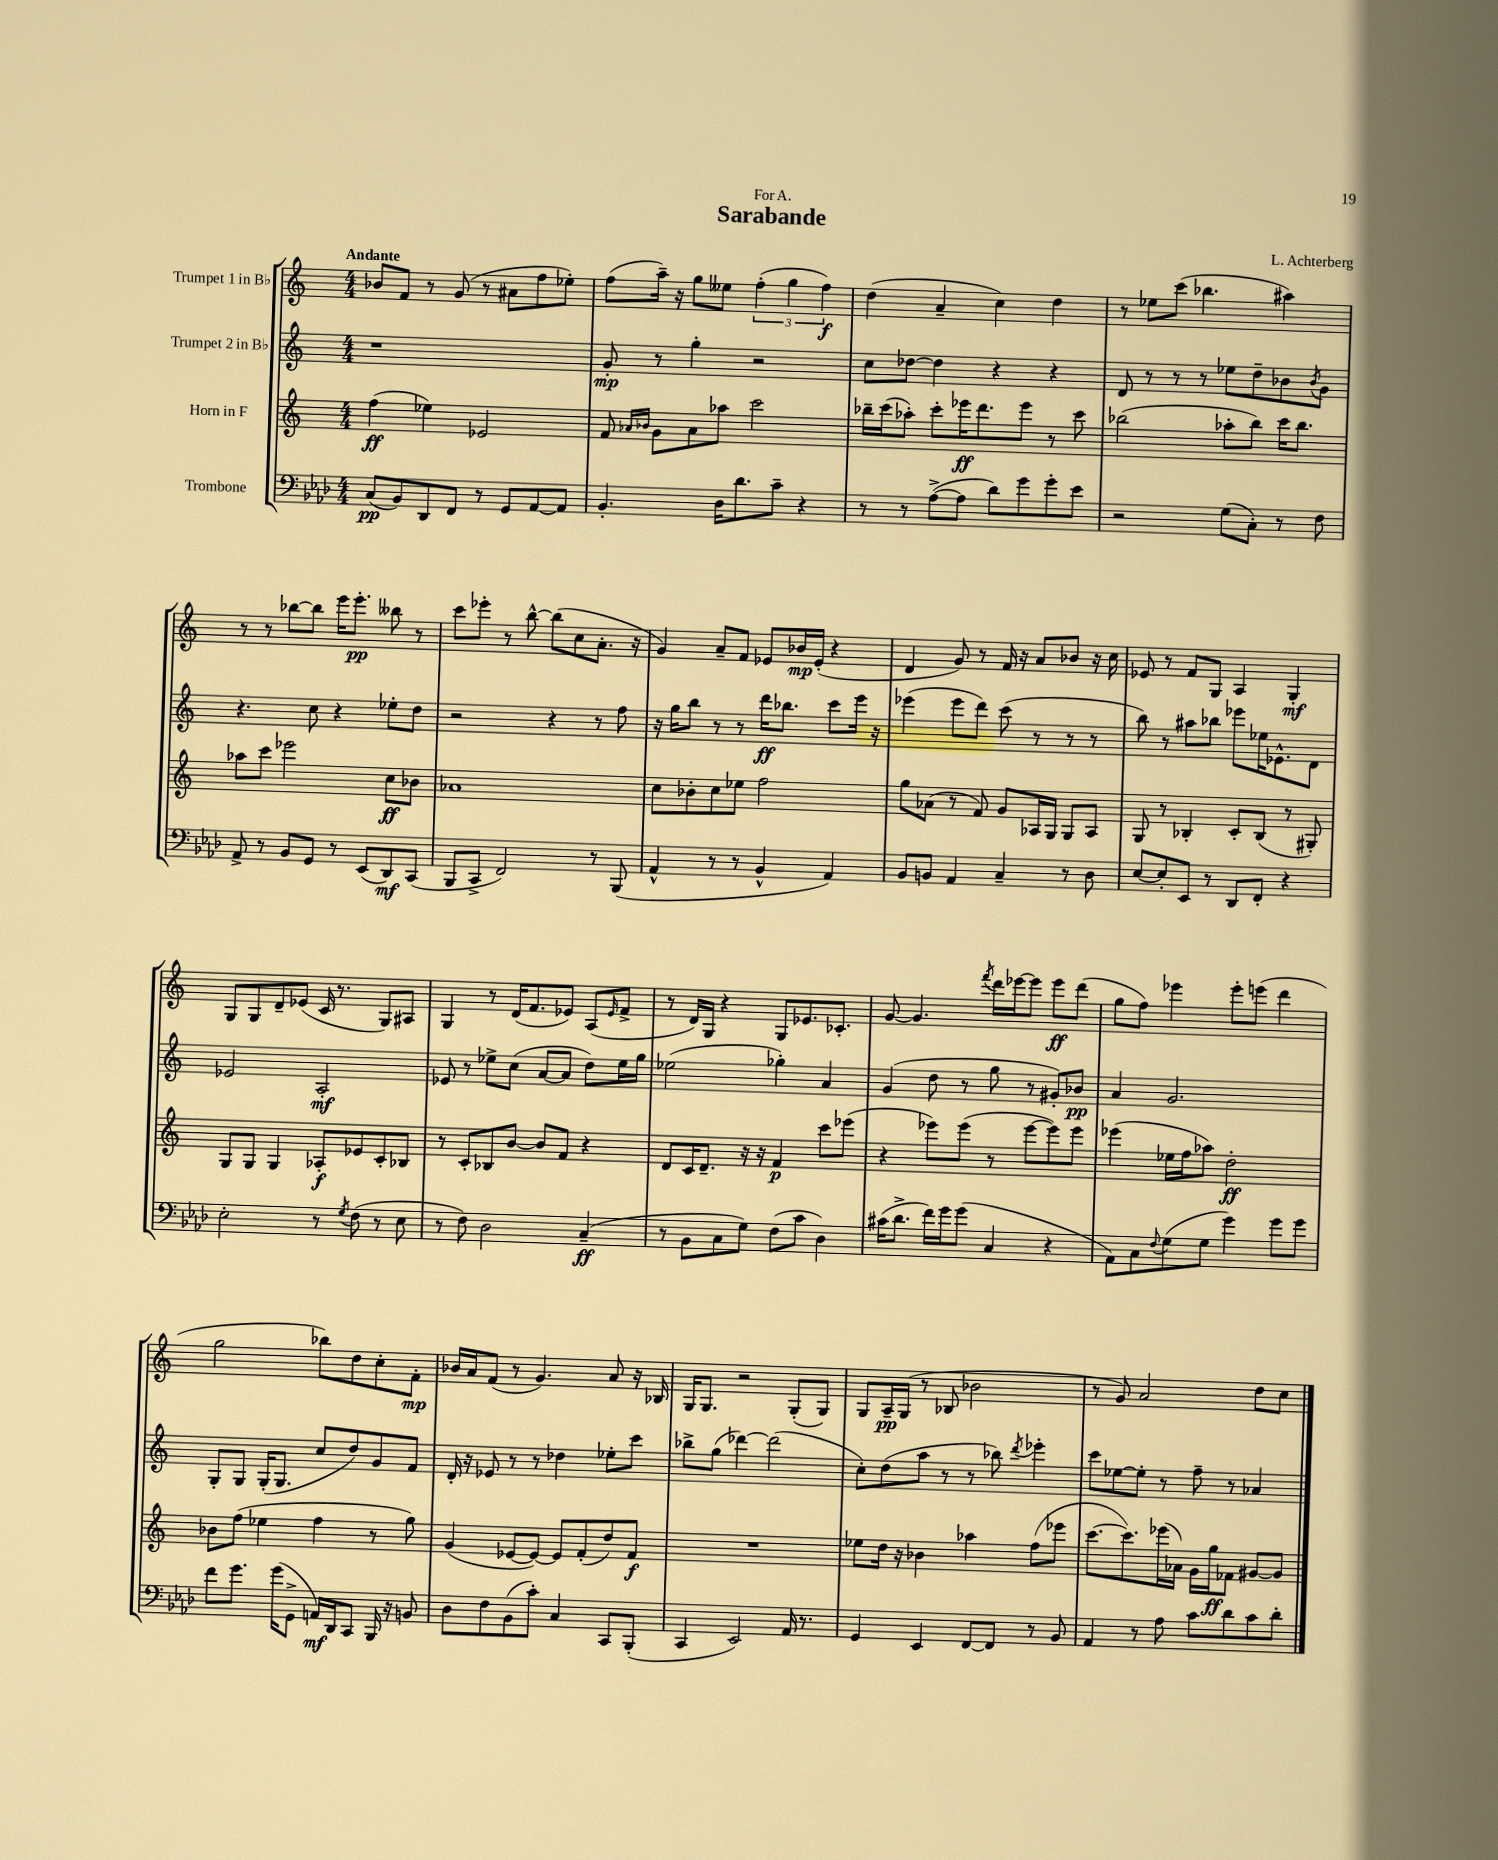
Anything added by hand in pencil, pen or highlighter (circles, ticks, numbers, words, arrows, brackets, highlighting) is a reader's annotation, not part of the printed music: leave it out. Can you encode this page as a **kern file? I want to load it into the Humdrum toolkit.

**kern	**kern	**kern	**kern
*staff4	*staff3	*staff2	*staff1
*clefF4	*clefG2	*clefG2	*clefG2
*k[b-e-a-d-]	*k[]	*k[]	*k[]
*M4/4	*M4/4	*M4/4	*M4/4
(8C	(4ff	1r	8b-
8BB-)	.	.	8f
8DD-	4ee-)	.	8r
8FF	.	.	(8g
8r	2e-	.	8r
8GG	.	.	8a#
[8AA-	.	.	8ff
8AA-]	.	.	8ee-')
=	=	=	=
4.BB-'	8f	8g'	(8ff
.	16qqa-	.	.
.	16qqb-	.	.
.	8g	8r	16aa~)
.	.	.	16r
.	8a-	4gg'	8gg
16D-	8aa-	.	8ee--
8.d-	.	.	.
.	2ccc	2r	(6ff'
8c~	.	.	.
.	.	.	6gg
4r	.	.	.
.	.	.	6ff)
=	=	=	=
8r	16bb-~	8cc	(4dd
.	(16ccc	.	.
8r	8aa-')	[8dd-	.
([8A-^	8ccc'	4dd-]	4a~
8A-]	16eee-	.	.
.	8.ddd	.	.
8d-)	.	4r	4cc)
8g	8eee-	.	.
8g'	8r	4r	4dd
8e-	8ccc	.	.
=	=	=	=
2r	(2bb-	8d	8r
.	.	8r	8ee-
.	.	8r	(8ccc
.	.	8r	4.bb-
(8G	8aa-'	8ee-	.
8C')	8bb-)	8dd~	.
8r	16ccc	8b-	4aa#)
.	8.bb-	.	.
.	.	8qb-	.
8F	.	8g	.
=	=	=	=
8AA-^	8aa-	4.r	8r
8r	8ccc	.	8r
8BB-	2eee-	.	[8bb-
8GG	.	8cc	8bb-]
8r	.	4r	16eee
.	.	.	8.eee'
(8EE-	.	.	.
8DD-)	8cc	8ee-'	8bb--
(8CC	8b-	8dd	8r
=	=	=	=
8BBB-	1a-	2r	8ccc
8CC^	.	.	8eee-'
2FF)	.	.	8r
.	.	.	[8bb^^
.	.	4r	(8bb]
.	.	.	8cc
8r	.	8r	8.a'
(8BBB-	.	8ff	.
.	.	.	16r
=	=	=	=
4AA-^^	8cc	16r	4g)
.	.	16gg	.
.	8b-'	8bb	.
8r	8cc	8r	8a~
8r	8ee-	8r	8f
4BB-^^	2ff	16ddd	8e-
.	.	8.bb-	.
.	.	.	16b-
.	.	.	(16e-'
4AA-)	.	8ccc	4r
.	.	16eee	.
.	.	16r	.
=	=	=	=
8BB-	8gg	(4eee-	4d
8BB	(8a-	.	.
4AA-	8r	8eee-	8g)
.	8f)	8ddd)	8r
4C~	8g	(8ccc	16f
.	.	.	16r
.	16A-	8r	8a
.	16G	.	.
8r	8G	8r	8b-
8D-	8A-	8r	16r
.	.	.	16cc
=	=	=	=
[8E-	8G	8bb)	8e-
8E-']	8r	8r	8r
8EE-	4B-'	8aa#	8f
8r	.	8bb-	8G
8DD-	8c'	8eee-	4A
8FF'	(8B-	16ee-	.
.	.	8.e-^^	.
4r	8r	.	4G'
.	8G#')	8d	.
=	=	=	=
2E-'	8G	2e-	8G
.	8G	.	8G
.	4G	.	8d~
.	.	.	(8e-
8r	8A-'	2A'	16c
.	.	.	8.r
8qG	.	.	.
(8F	8e-	.	.
8r	8c'	.	8G)
8E-	8B-	.	8A#
=	=	=	=
8r	8r	8e-	4G
8F)	8c'	8r	.
2D-	8B-	8ee-^	8r
.	[8b	(8cc	(16d
.	.	.	8.f
.	8b]	[8a	.
.	8f	8a]	8e-)
(4C~	4r	8dd)	(8A
.	.	.	16qqe-
.	.	16ee-	8f^
.	.	16gg	.
=	=	=	=
8r	8d	(2ee-	8r
8BB-	16c	.	16d)
.	8.d~	.	16G
8C	.	.	4r
8G)	16r	.	.
.	16r	.	.
(8F	4f	4gg-')	8G
8c	.	.	8.e-
4D-)	8ccc	4a	.
.	.	.	8.c-'
.	(8eee-	.	.
=	=	=	=
(16c#	4r	(4g	[8g
8.d-^	.	.	.
.	.	.	4.g]
16f)	8eee-)	8dd	.
16g	.	.	.
(8g	(8eee-	8r	.
.	.	.	8qfff
4C	8r	8gg	16ddd
.	.	.	[16eee-
.	[8eee-	8r	8eee-]
4r	8eee-])	8g#')	8eee-
.	8eee-	8b-	(8ddd
=	=	=	=
8AA-)	(4eee-	4a	8gg
8C	.	.	8ff)
8qqF	.	.	.
(8G	16ee-	2.g	4eee-
.	16ff	.	.
8G	8aa-)	.	.
4g)	2dd'	.	8eee-'
.	.	.	(8eee
8g	.	.	4ddd
8g	.	.	.
=	=	=	=
8f	8b-	8G'	2gg
8.g	(8ff	8G	.
.	4ee-	(16G'	.
(16g	.	8.G	.
8GG^	.	.	.
16AA)	4ff	8cc	8bb-)
16DD-	.	.	.
8CC	.	8dd)	8dd
16BBB-	8r	8g	8cc'
16r	.	.	.
8BB	8gg)	8f	8f'
=	=	=	=
8D-	(4g	16d'	16b-
.	.	16r	16a
8F	.	8e-	(8f
(8BB-	[8e-	8r	8r
8c')	8e-_)	8r	4.g)
4C	8e-]	4dd-	.
.	(8f'	.	.
8CC	8dd)	8ee-'	8a
(8BBB-'	8f	8ccc	16r
.	.	.	16B-
=	=	=	=
4CC	1r	8bb-^	16G
.	.	.	8.G
.	.	(8gg	.
2EE-)	.	[4ddd-)	2r
.	.	(2ddd-]	.
16AA-	.	.	(8G'
8.r	.	.	.
.	.	.	8G)
=	=	=	=
4GG	8ee-	8cc')	8G
.	16dd	(8dd	16A~
.	16r	.	(16G
4EE-	4b-	8aa	8r
.	.	8r	8B-
[8FF	4aa-	8r	2b-
8FF]	.	8bb-)	.
.	.	8qddd	.
8r	(8ff	4eee-'	.
8BB-	8eee-	.	.
=	=	=	=
4AA-	[8.ccc	8ccc	8r
.	.	[8ee-	8g)
.	8.ccc])	.	.
8r	.	8ee-']	2a
8A-	(16eee-	8r	.
.	16a-)	.	.
8c	16g	8ff~	.
.	16gg	.	.
8d-	8f-	8r	.
8c	[8g#	4a-	8dd
8d-'	8g#]	.	8cc
==	==	==	==
*-	*-	*-	*-
